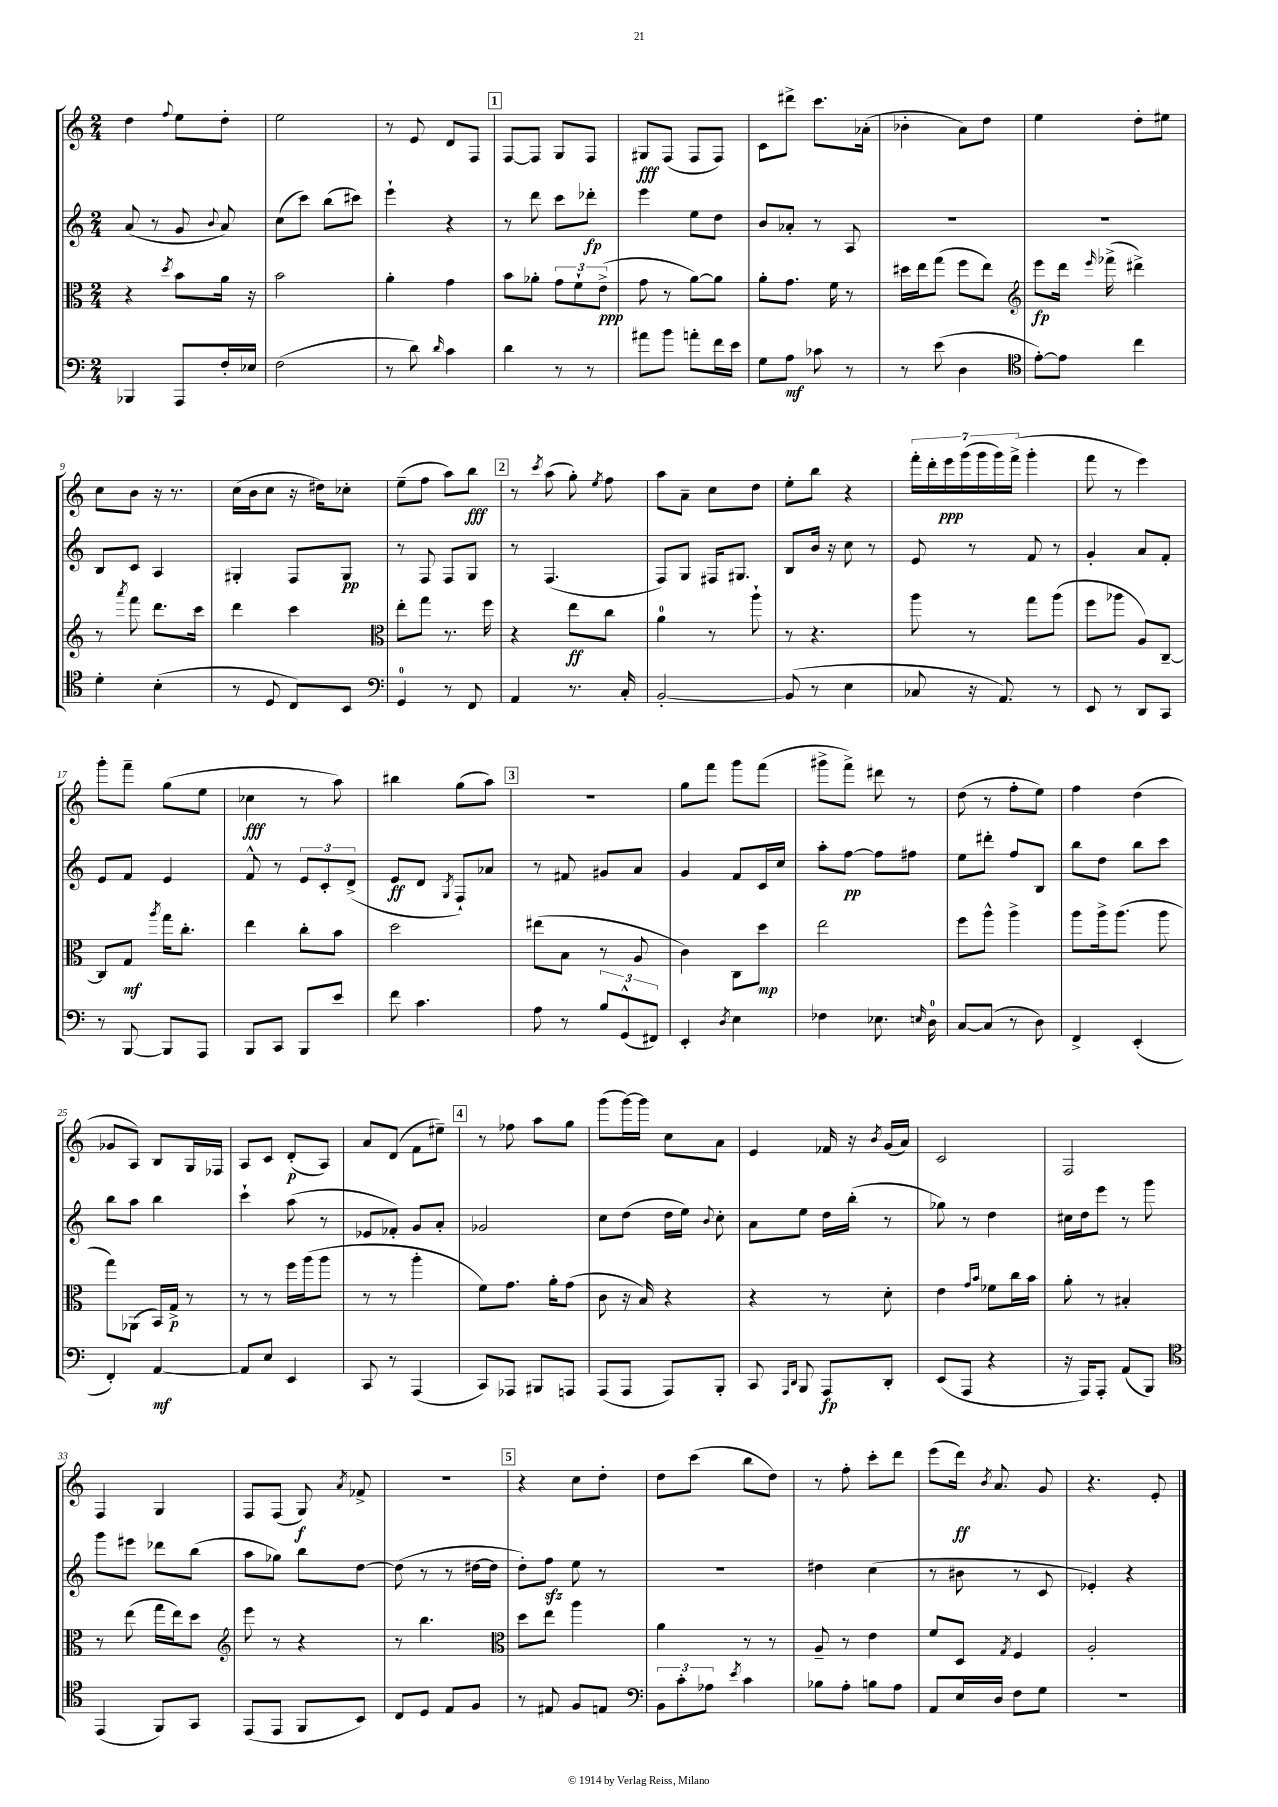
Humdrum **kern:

**kern	**dynam	**kern	**dynam	**kern	**dynam	**kern	**dynam
*part4	*part4	*part3	*part3	*part2	*part2	*part1	*part1
*staff4	*staff4	*staff3	*staff3	*staff2	*staff2	*staff1	*staff1
*clefF4	*	*clefC3	*	*clefG2	*	*clefG2	*
*k[]	*	*k[]	*	*k[]	*	*k[]	*
*M2/4	*	*M2/4	*	*M2/4	*	*M2/4	*
=1	=1	=1	=1	=1	=1	=1	=1
4BBB-X/	.	4r	.	(8a/	.	4dd\	.
.	.	.	.	8r	.	.	.
.	.	8qdd/	.	.	.	8qqff/	.
8AAA/L	.	8b\L	.	8g/	.	8ee\L	.
.	.	.	.	8qqb/	.	.	.
16F'/L	.	16a\Jk	.	8a/)	.	8dd'\J	.
16E-X/JJ	.	16r	.	.	.	.	.
=2	=2	=2	=2	=2	=2	=2	=2
(2F\	.	2b\	.	(8cc\L	.	2ee\	.
.	.	.	.	8ccc\J)	.	.	.
.	.	.	.	(8bb\L	.	.	.
.	.	.	.	8ccc#X\J)	.	.	.
=3	=3	=3	=3	=3	=3	=3	=3
8r	.	4a'\	.	4eee`\	.	8r	.
8d\)	.	.	.	.	.	8e/	.
16qqd/	.	.	.	.	.	.	.
4c\	.	4g\	.	4r	.	8d/L	.
.	.	.	.	.	.	8F/J	.
!!LO:REH:place=s1:t=1
=4	=4	=4	=4	=4	=4	=4	=4
4d\	.	8b\L	.	8r	.	[8F/L	.
.	.	8a-X'\J	.	8ddd\	.	8F/J]	.
8r	.	12g\L	.	8ccc\L	.	8G/L	.
.	.	12f`\	.	.	.	.	.
8r	.	.	.	8ddd-X'\J	fp	8F/J	.
.	.	(12e^\J	ppp	.	.	.	.
=5	=5	=5	=5	=5	=5	=5	=5
8a#X\L	.	8g\	.	4eee\	.	8G#X/L	fff
8b\J	.	8r	.	.	.	(8F/J	.
8an'\L	.	[8a\L)	.	8ee\L	.	8F/L	.
16f\L	.	8a\J]	.	8dd\J	.	8F/J)	.
16e\JJ	.	.	.	.	.	.	.
=6	=6	=6	=6	=6	=6	=6	=6
8G\L	.	8a'\L	.	8b/L	.	8c\L	.
8A\J	mf	8.g\J	.	8a-X'/J	.	8ddd#X^\J	.
8c-X\	.	.	.	8r	.	8.ccc\L	.
.	.	16f\	.	.	.	.	.
8r	.	8r	.	8A/	.	.	.
.	.	.	.	.	.	(16a-X'\Jk	.
=7	=7	=7	=7	=7	=7	=7	=7
8r	.	16dd#X\LL	.	2r	.	4b-X'\	.
.	.	16ee\J	.	.	.	.	.
(8e\	.	(8gg\J	.	.	.	.	.
4D\	.	8ff\L	.	.	.	8a\L)	.
.	.	8ee\J)	.	.	.	8dd\J	.
=8	=8	=8	=8	=8	=8	=8	=8
*clefC4	*	*clefG2	*	*	*	*	*
[8e'\L)	.	8eee\L	fp	2r	.	4ee\	.
8e\J]	.	16ddd\Jk	.	.	.	.	.
.	.	16qqeee/	.	.	.	.	.
.	.	(16fff-X^\	.	.	.	.	.
4cc\	.	4ddd#X^\)	.	.	.	8dd'\L	.
.	.	.	.	.	.	8ee#X\J	.
!!LO:LB:g=z
=9	=9	=9	=9	=9	=9	=9	=9
4d'\	.	8r	.	8B/L	.	8cc\L	.
.	.	8qaaa/	.	.	.	.	.
.	.	8fff\	.	8c/J	.	8b\J	.
(4B'\	.	8.ddd\L	.	4A/	.	16r	.
.	.	.	.	.	.	8.r	.
.	.	16ccc\Jk	.	.	.	.	.
=10	=10	=10	=10	=10	=10	=10	=10
8r	.	4ddd\	.	4G#X'/	.	(16cc\LL	.
.	.	.	.	.	.	16b\J	.
8D/	.	.	.	.	.	8cc\J	.
8C/L)	.	4ccc\	.	8F/L	.	16r	.
.	.	.	.	.	.	16dd#X\KL)	.
8BB/J	.	.	.	8G#/J	pp	8cc-X'\J	.
=11	=11	=11	=11	=11	=11	=11	=11
*clefF4	*	*clefC3	*	*	*	*	*
4GG/	.	8ee'\L	.	8r	.	(8ee~\L	.
.	.	8gg\J	.	8F/	.	8ff\J	.
8r	.	8.r	.	8F/L	.	8aa\L)	.
8FF/	.	.	.	8G/J	.	8bb\J	fff
.	.	16ff\	.	.	.	.	.
!!LO:REH:place=s1:t=2
=12	=12	=12	=12	=12	=12	=12	=12
4AA/	.	4r	.	8r	.	8r	.
.	.	.	.	.	.	8qccc/	.
.	.	.	.	(4.F/	.	(8aa\	.
8.r	.	8ee\L	ff	.	.	8gg'\)	.
.	.	.	.	.	.	8qee/	.
.	.	8cc\J	.	.	.	8ff\	.
16C'/	.	.	.	.	.	.	.
=13	=13	=13	=13	=13	=13	=13	=13
[2BB'/	.	4a\	.	8F/L)	.	8aa\L	.
.	.	.	.	8G/J	.	8a~\J	.
.	.	8r	.	16F#X/KL	.	8cc\L	.
.	.	.	.	8.G#X/J	.	.	.
.	.	8aa`\	.	.	.	8dd\J	.
=14	=14	=14	=14	=14	=14	=14	=14
(8BB/]	.	8r	.	8B/L	.	8ee'\L	.
8r	.	4.r	.	16b/Jk	.	8bb\J	.
.	.	.	.	16r	.	.	.
4E\	.	.	.	8cc\	.	4r	.
.	.	.	.	8r	.	.	.
=15	=15	=15	=15	=15	=15	=15	=15
8C-X/	.	8aa\	.	8e/	.	28fff'\LL	.
.	.	.	.	.	.	28ddd'\	.
.	.	.	.	.	.	28eee\	ppp
.	.	.	.	.	.	(28ggg\	.
16r	.	8r	.	8r	.	.	.
.	.	.	.	.	.	28ggg\	.
.	.	.	.	.	.	28ggg\)	.
8.AA/)	.	.	.	.	.	.	.
.	.	.	.	.	.	(28fff^\JJ	.
.	.	8gg\L	.	8f/	.	4ggg'\	.
8r	.	(8aa\J	.	8r	.	.	.
=16	=16	=16	=16	=16	=16	=16	=16
8EE/	.	8ff\L	.	4g'/	.	8fff\	.
8r	.	8aa-X\J	.	.	.	8r	.
8DD/L	.	8A/L)	.	8a/L	.	4eee\)	.
8CC/J	.	[8C~/J	.	8f'/J	.	.	.
!!LO:LB:g=z
=17	=17	=17	=17	=17	=17	=17	=17
8r	.	8C/L]	.	8e/L	.	8ggg'\L	.
[8BBB/	.	8G/J	mf	8f/J	.	8fff~\J	.
.	.	8qaa/	.	.	.	.	.
8BBB/L]	.	16gg\KL	.	4e/	.	(8gg\L	.
.	.	8.cc'\J	.	.	.	.	.
8AAA/J	.	.	.	.	.	8ee\J	.
=18	=18	=18	=18	=18	=18	=18	=18
8BBB/L	.	4ee\	.	8f^^/	.	4cc-X\	fff
8CC/J	.	.	.	8r	.	.	.
8BBB/L	.	8cc'\L	.	12e/L	.	8r	.
.	.	.	.	12c'/	.	.	.
8e/J	.	8b\J	.	.	.	8aa\)	.
.	.	.	.	(12d^/J	.	.	.
=19	=19	=19	=19	=19	=19	=19	=19
8f\	.	2dd\	.	8e/L	ff	4bb#X\	.
4.c\	.	.	.	8d/J	.	.	.
.	.	.	.	8qG/	.	.	.
.	.	.	.	8F`/L)	.	(8gg\L	.
.	.	.	.	8a-X/J	.	8aa\J)	.
!!LO:REH:place=s1:t=3
=20	=20	=20	=20	=20	=20	=20	=20
8A\	.	(8ee#X\L	.	8r	.	2r	.
8r	.	8B\J	.	8f#X/	.	.	.
12B/L	.	8r	.	8g#X/L	.	.	.
(12GG^^/	.	.	.	.	.	.	.
.	.	8A/	.	8a/J	.	.	.
12FF#X/J)	.	.	.	.	.	.	.
=21	=21	=21	=21	=21	=21	=21	=21
4EE'/	.	4c\)	.	4g/	.	8gg\L	.
.	.	.	.	.	.	8fff\J	.
8qD/	.	.	.	.	.	.	.
4E\	.	8C\L	.	8f/L	.	8ggg\L	.
.	.	8dd\J	mp	16c/L	.	(8fff\J	.
.	.	.	.	16cc/JJ	.	.	.
=22	=22	=22	=22	=22	=22	=22	=22
4F-X\	.	2ee\	.	8aa'\L	.	8ggg#X^\L	.
.	.	.	.	[8ff\J	pp	8fff^\J)	.
8.E-X\	.	.	.	8ff\L]	.	8ddd#X\	.
.	.	.	.	8ff#X\J	.	8r	.
16qqEn/	.	.	.	.	.	.	.
16D\	.	.	.	.	.	.	.
=23	=23	=23	=23	=23	=23	=23	=23
[8C/L	.	8ff\L	.	8ee\L	.	(8dd\	.
(8C/J]	.	8aa^^\J	.	8ddd#X'\J	.	8r	.
8r	.	4aa^\	.	8ff/L	.	8ff'\L	.
8D\)	.	.	.	8B/J	.	8ee\J)	.
=24	=24	=24	=24	=24	=24	=24	=24
4FF^/	.	8aa\L	.	8bb\L	.	4ff\	.
.	.	16aa^\k	.	8dd\J	.	.	.
.	.	(8.aa\J	.	.	.	.	.
(4EE'/	.	.	.	8bb\L	.	(4dd\	.
.	.	8aa\	.	8ccc\J	.	.	.
!!LO:LB:g=z
=25	=25	=25	=25	=25	=25	=25	=25
4FF'/)	.	8gg\L)	.	8bb\L	.	8g-X/L	.
.	.	(8AA-X\J	.	8aa\J	.	8A/J)	.
[4AA/	mf	16BB/LL)	.	4bb\	.	8B/L	.
.	.	16G^/JJ	p	.	.	.	.
.	.	8r	.	.	.	16G/L	.
.	.	.	.	.	.	16F-X/JJ	.
=26	=26	=26	=26	=26	=26	=26	=26
8AA/L]	.	8r	.	4ccc`\	.	8A/L	.
8E/J	.	8r	.	.	.	8c/J	.
4EE/	.	16ff\LL	.	(8aa\	.	(8d'/L	p
.	.	(16aa\J	.	.	.	.	.
.	.	8aa\J	.	8r	.	8A/J)	.
=27	=27	=27	=27	=27	=27	=27	=27
8CC/	.	8r	.	8e-X/L	.	8a/L	.
8r	.	8r	.	8f-X'/J)	.	(8d/J	.
(4AAA/	.	4aa'\	.	8g/L	.	8f\L	.
.	.	.	.	8a'/J	.	8ee#X~\J)	.
!!LO:REH:place=s1:t=4
=28	=28	=28	=28	=28	=28	=28	=28
8CC/L)	.	8f\L)	.	2g-X/	.	8r	.
8AAA-X/J	.	8.g\J	.	.	.	8ff-X\	.
8BBB#X/L	.	.	.	.	.	8aa\L	.
.	.	16a'\KL	.	.	.	.	.
8AAAn/J	.	(8g\J	.	.	.	8gg\J	.
=29	=29	=29	=29	=29	=29	=29	=29
(8AAA/L	.	8c\	.	8cc\L	.	(8ggg\L	.
8AAA/J	.	16r	.	(8dd\J	.	[16ggg\L)	.
.	.	16B/)	.	.	.	16ggg\JJ]	.
8AAA/L)	.	4r	.	16dd\LL	.	8cc\L	.
.	.	.	.	16ee\JJ)	.	.	.
.	.	.	.	8qqb/	.	.	.
8BBB'/J	.	.	.	8cc'\	.	8a\J	.
=30	=30	=30	=30	=30	=30	=30	=30
8CC/	.	4r	.	8a\L	.	4e/	.
16qqAAA/LL	.	.	.	.	.	.	.
16qqDD/JJ	.	.	.	.	.	.	.
8BBB/	.	.	.	8ee\J	.	.	.
8AAA/L	fp	8r	.	16dd\LL	.	16f-X/	.
.	.	.	.	(16bb'\JJ	.	16r	.
.	.	.	.	.	.	8qb/	.
8DD'/J	.	8d'\	.	8r	.	(16g/LL	.
.	.	.	.	.	.	16a/JJ)	.
=31	=31	=31	=31	=31	=31	=31	=31
(8EE/L	.	4e\	.	8gg-X\)	.	2c/	.
8AAA/J	.	.	.	8r	.	.	.
.	.	16qqg/LL	.	.	.	.	.
.	.	16qqb/JJ	.	.	.	.	.
4r	.	8f-X\L	.	4dd\	.	.	.
.	.	16cc\L	.	.	.	.	.
.	.	16b\JJ	.	.	.	.	.
=32	=32	=32	=32	=32	=32	=32	=32
16r	.	8a'\	.	16cc#X\LL	.	2F/	.
16AAA/KL)	.	.	.	16dd\J	.	.	.
8AAA'/J	.	8r	.	8eee\J	.	.	.
(8AA/L	.	4B#X'/	.	8r	.	.	.
8BBB/J)	.	.	.	8ggg\	.	.	.
!!LO:LB:g=z
=33	=33	=33	=33	=33	=33	=33	=33
*clefC4	*	*	*	*	*	*	*
(4EE/	.	8r	.	8ggg\L	.	4F/	.
.	.	(8ee\	.	8eee#X\J	.	.	.
8FF/L)	.	16gg\LL	.	8ddd-X\L	.	4G/	.
.	.	16ee\J)	.	.	.	.	.
8GG/J	.	8dd\J	.	(8bb\J	.	.	.
=34	=34	=34	=34	=34	=34	=34	=34
*	*	*clefG2	*	*	*	*	*
(8EE/L	.	8eee\	.	8aa\L	.	8F/L	.
8EE/J	.	8r	.	8gg-X\J)	.	(8F/J	.
8FF/L	.	4r	.	8bb\L	.	8G/)	f
.	.	.	.	.	.	8qa/	.
8BB/J)	.	.	.	[8dd\J	.	8f-X^/	.
=35	=35	=35	=35	=35	=35	=35	=35
8C/L	.	8r	.	(8dd\]	.	2r	.
8D/J	.	4.bb\	.	8r	.	.	.
8E/L	.	.	.	8r	.	.	.
8F/J	.	.	.	[16dd#X\LL	.	.	.
.	.	.	.	16dd#\JJ]	.	.	.
!!LO:REH:place=s1:t=5
=36	=36	=36	=36	=36	=36	=36	=36
*	*	*clefC3	*	*	*	*	*
8r	.	8dd\L	.	8dd'\L)	.	4r	.
8E#X/	.	8ee\J	.	8ffzz\J	.	.	.
8F/L	.	4aa\	.	8ee\	.	8cc\L	.
8En/J	.	.	.	8r	.	8dd'\J	.
=37	=37	=37	=37	=37	=37	=37	=37
*clefF4	*	*	*	*	*	*	*
12BB\L	.	4a\	.	2r	.	8dd\L	.
12c'\	.	.	.	.	.	.	.
.	.	.	.	.	.	(8ccc\J	.
12A-X\J	.	.	.	.	.	.	.
8qe/	.	.	.	.	.	.	.
4c\	.	8r	.	.	.	8bb\L	.
.	.	8r	.	.	.	8dd\J)	.
=38	=38	=38	=38	=38	=38	=38	=38
8B-X\L	.	8A~/	.	4dd#X\	.	8r	.
8A'\J	.	8r	.	.	.	8ff'\	.
8Bn\L	.	4e\	.	(4cc\	.	8ccc'\L	.
8A\J	.	.	.	.	.	8ddd\J	.
=39	=39	=39	=39	=39	=39	=39	=39
8AA/L	.	8f/L	.	8r	.	(8eee\L	.
16E/L	.	8D/J	.	8b#X\	.	16ddd\Jk)	ff
.	.	.	.	.	.	8qb/	.
16D/JJ	.	.	.	.	.	8.a/	.
.	.	8qG/	.	.	.	.	.
8F\L	.	4F/	.	8r	.	.	.
8G\J	.	.	.	8c/	.	8g/	.
=40	=40	=40	=40	=40	=40	=40	=40
2r	.	2A'/	.	4e-X'/)	.	4.r	.
.	.	.	.	4r	.	.	.
.	.	.	.	.	.	8e'/	.
==	==	==	==	==	==	==	==
*-	*-	*-	*-	*-	*-	*-	*-
